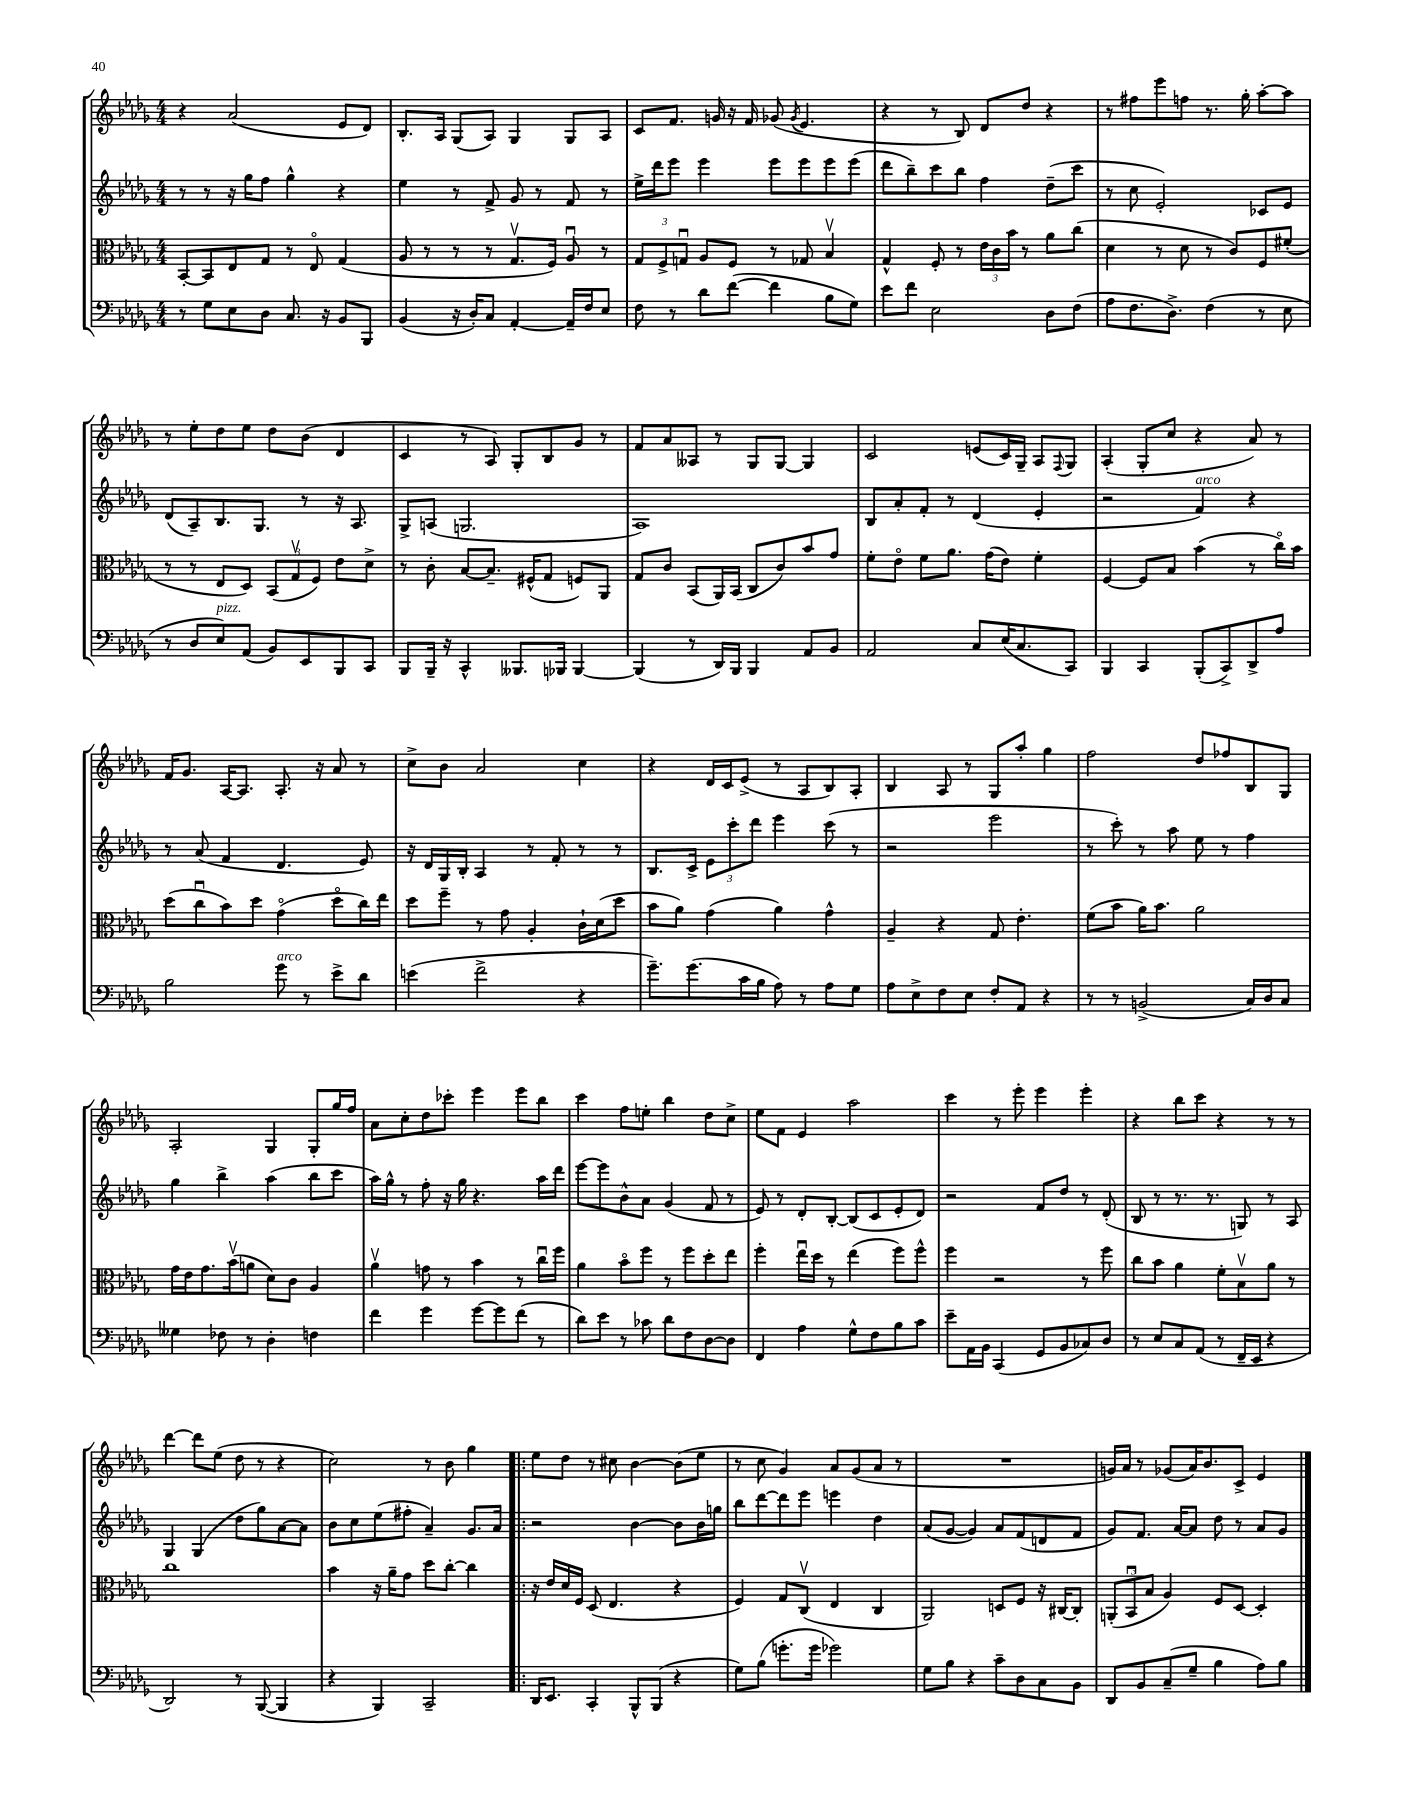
<<
\new StaffGroup <<
\new Staff = "s0" {
    \clef treble \key des \major \numericTimeSignature \time 4/4
    r4 aes'2( ees'8 des'8) |
    bes8.-. aes16 ges8( aes8) ges4 ges8 aes8 |
    c'8 f'8. g'16 r16 f'16 ges'8( \acciaccatura { ges'8 } ees'4. |
    r4 r8 bes8) des'8 des''8 r4 |
    r8 fis''8 ees'''8 f''8 r8. ges''16-. aes''8~-. aes''8 |
    r8 ees''8-. des''8 ees''8 des''8 bes'8( des'4 |
    c'4 r8 aes8) ges8-. bes8 ges'8 r8 |
    f'8 aes'8 aeses8 r8 ges8 ges8~ ges4 |
    c'2 e'8( c'16) ges16-- aes8 \appoggiatura { f8 } ges8 |
    aes4-.( ges8-. c''8 r4 aes'8) r8 |
    f'16 ges'8. aes16~ aes8. aes8.-. r16 aes'8 r8 |
    c''8-> bes'8 aes'2 c''4 |
    r4 des'16 c'16 ees'8->( r8 aes8 bes8) aes8-. |
    bes4 aes8 r8 ges8 aes''8-. ges''4 |
    f''2 des''8 fes''8 bes8 ges8 |
    aes2-. ges4 ges8-. ges''16 f''16 |
    aes'8 c''8-. des''8 ces'''8-. ees'''4 ees'''8 bes''8 |
    c'''4 f''8 e''8-. bes''4 des''8 c''8-> |
    ees''8 f'8 ees'4 aes''2 |
    c'''4 r8 ees'''8-. ees'''4 ees'''4-. |
    r4 bes''8 c'''8 r4 r8 r8 |
    des'''4~ des'''8 ees''8( des''8 r8 r4 |
    c''2) r8 bes'8 ges''4 |
    \bar ".|:" ees''8 des''8 r8 cis''8 bes'4~ bes'8( ees''8 |
    r8 c''8 ges'4) aes'8 ges'8( aes'8 r8 |
    R1 |
    g'16) aes'16 r8 ges'8( aes'16) bes'8. c'8-> ees'4 \bar "|." |
}
\new Staff = "s1" {
    \clef treble \key des \major \numericTimeSignature \time 4/4
    r8 r8 r16 ges''16 f''8 ges''4-^ r4 |
    ees''4 r8 f'8-> ges'8 r8 f'8 r8 |
    ees''16-> des'''16 ees'''8 ees'''4 ees'''8 ees'''8 ees'''8 ees'''8( |
    des'''8 bes''8--) c'''8 bes''8 f''4 des''8--( c'''8 |
    r8 c''8 ees'2-.) ces'8 ees'8 |
    des'8( aes8--) bes8. ges8. r8 r16 aes8. |
    ges8-> a8( g2. |
    aes1) |
    bes8 aes'8-. f'8-. r8 des'4( ees'4-. |
    r2 f'4^\markup { \italic "arco" }) r4 |
    r8 aes'8( f'4 des'4. ees'8) |
    r16 des'16 ges16 bes16-. aes4 r8 f'8-. r8 r8 |
    bes8. c'16-> \tuplet 3/2 { ees'8 c'''8-. des'''8 } ees'''4 c'''8( r8 |
    r2 ees'''2 |
    r8 c'''8-.) r8 aes''8 ees''8 r8 f''4 |
    ges''4 bes''4-> aes''4( bes''8 c'''8 |
    aes''16) ges''16-^ r8 f''8-. r16 ges''16 r4. aes''16 des'''16 |
    ees'''8~ ees'''8 bes'8-^ aes'8 ges'4( f'8 r8 |
    ees'8) r8 des'8-. bes8~-. bes8( c'8 ees'8-. des'8) |
    r2 f'8 des''8 r8 des'8-.( |
    bes8 r8 r8. r8. g8) r8 aes8 |
    ges4 ges4( des''8 ges''8) aes'8~ aes'8 |
    bes'8 c''8 ees''8( fis''8-. aes'4--) ges'8. aes'16 |
    \bar ".|:" r2 bes'4~ bes'8 bes'16 g''16 |
    bes''8 des'''8~ des'''8 ees'''8 e'''4 des''4 |
    aes'8( ges'8~ ges'4) aes'8 f'8( d'8 f'8 |
    ges'8) f'8. aes'16~ aes'8 des''8 r8 aes'8 ges'8 \bar "|." |
}
\new Staff = "s2" {
    \clef alto \key des \major \numericTimeSignature \time 4/4
    bes,8~-. bes,8 ees8 ges8 r8 ees8\flageolet ges4( |
    aes8 r8 r8 r8 ges8.\upbow f16) aes8\downbow r8 |
    \tuplet 3/2 { ges8 f8-> g8\downbow } aes8 f8 r8 ges8 bes4\upbow |
    ges4-^ f8-. r8 \tuplet 3/2 { ees'16 c'16 bes'16 } r8 aes'8 c''8( |
    des'4 r8 des'8 r8 c'8) f8 fis'8-.( |
    r8 r8 ees8 des8) \tuplet 3/2 { bes,8( ges8\upbow f8) } ees'8 des'8-> |
    r8 c'8-. bes8~ bes8.-- fis16-^( ges8 f8) aes,8 |
    ges8 c'8 bes,8( aes,16) bes,16( c8 c'8) bes'8 ges'8 |
    f'8-. ees'8\flageolet f'8 aes'8. ges'16( ees'8) f'4-. |
    f4~ f8 bes8 bes'4( r8 c''16\flageolet) bes'16 |
    des''8( c''8\downbow bes'8) des''8 ges'4\flageolet( des''8\flageolet c''16) ees''16 |
    des''8 f''8-- r8 ges'8 aes4-. c'16-! des'16( des''8 |
    bes'8 aes'8) ges'4( aes'4) ges'4-^ |
    aes4-- r4 ges8 ees'4.-. |
    f'8( bes'8 aes'16) bes'8. aes'2 |
    ges'16 ees'16 ges'8. bes'16\upbow( a'8 des'8) c'8 aes4 |
    aes'4\upbow g'8 r8 bes'4 r8 c''16\downbow f''16 |
    aes'4 bes'8\flageolet f''8 r8 f''8 des''8-. ees''8 |
    f''4-. ees''16\downbow des''16 r8 ees''4( f''8) f''8-^ |
    f''4 r2 r8 f''8 |
    c''8 bes'8 aes'4 f'8-. bes8\upbow aes'8 r8 |
    c''1 |
    bes'4 r16 aes'16-- ges'8 des''8 c''8~-. c''4 |
    \bar ".|:" r16 ees'16 des'16 f16 des8( ees4. r4 |
    f4) ges8 c8\upbow( ees4 c4 |
    aes,2) d8 f8 r16 cis16~ cis8-. |
    \tuplet 3/2 { a,8-.( bes,8\downbow bes8 } aes4) f8 des8~ des4-. \bar "|." |
}
\new Staff = "s3" {
    \clef bass \key des \major \numericTimeSignature \time 4/4
    r8 ges8 ees8 des8 c8. r16 bes,8 bes,,8 |
    bes,4( r16 des16-.) c8 aes,4~-. aes,16-- f16 ees8 |
    f8 r8 des'8 f'8~( f'4 bes8 ges8) |
    ees'8 f'8 ees2 des8 f8( |
    aes8 f8. des8.->) f4( r8 ees8 |
    r8 des8 ees8^\markup { \italic "pizz." }) aes,8( bes,8) ees,8 bes,,8 c,8 |
    bes,,8 bes,,16-- r16 c,4-^ beses,,8. bes,,16 bes,,4~ |
    bes,,4( r8 des,16) bes,,16 bes,,4 aes,8 bes,8 |
    aes,2 c8 ees16( c8. c,8) |
    bes,,4 c,4 bes,,8-.( c,8->) des,8-> aes8 |
    bes2 ges'8^\markup { \italic "arco" } r8 ees'8-> des'8 |
    e'4( f'2-> r4 |
    ges'8.--) ges'8.( c'16 bes16 aes8) r8 aes8 ges8 |
    aes8 ees8-> f8 ees8 f8-. aes,8 r4 |
    r8 r8 b,2->( c16) des16 c8 |
    geses4 fes8 r8 des4-. f4 |
    f'4 ges'4 ges'8~ ges'8 f'8( r8 |
    des'8) ees'8 r8 ces'8 des'8 f8 des8~ des8 |
    f,4 aes4 ges8-^ f8 bes8 c'8 |
    ees'8-- aes,16 bes,16 c,4( ges,8 bes,8 ces8) des8 |
    r8 ees8 c8 aes,8( r8 f,16-- ees,16 r4 |
    des,2) r8 bes,,8~( bes,,4 |
    r4 bes,,4) c,2-- |
    \bar ".|:" des,16 ees,8. c,4-. bes,,8-^ bes,,8( r4 |
    ges8) bes8( g'8.-. g'16 ges'2) |
    ges8 bes8 r4 c'8-- des8 c8 bes,8 |
    des,8 bes,8 c8--( ges8-- bes4 aes8) bes8 \bar "|." |
}
>>
>>
\layout { \context { \Score \remove "Bar_number_engraver" } }
